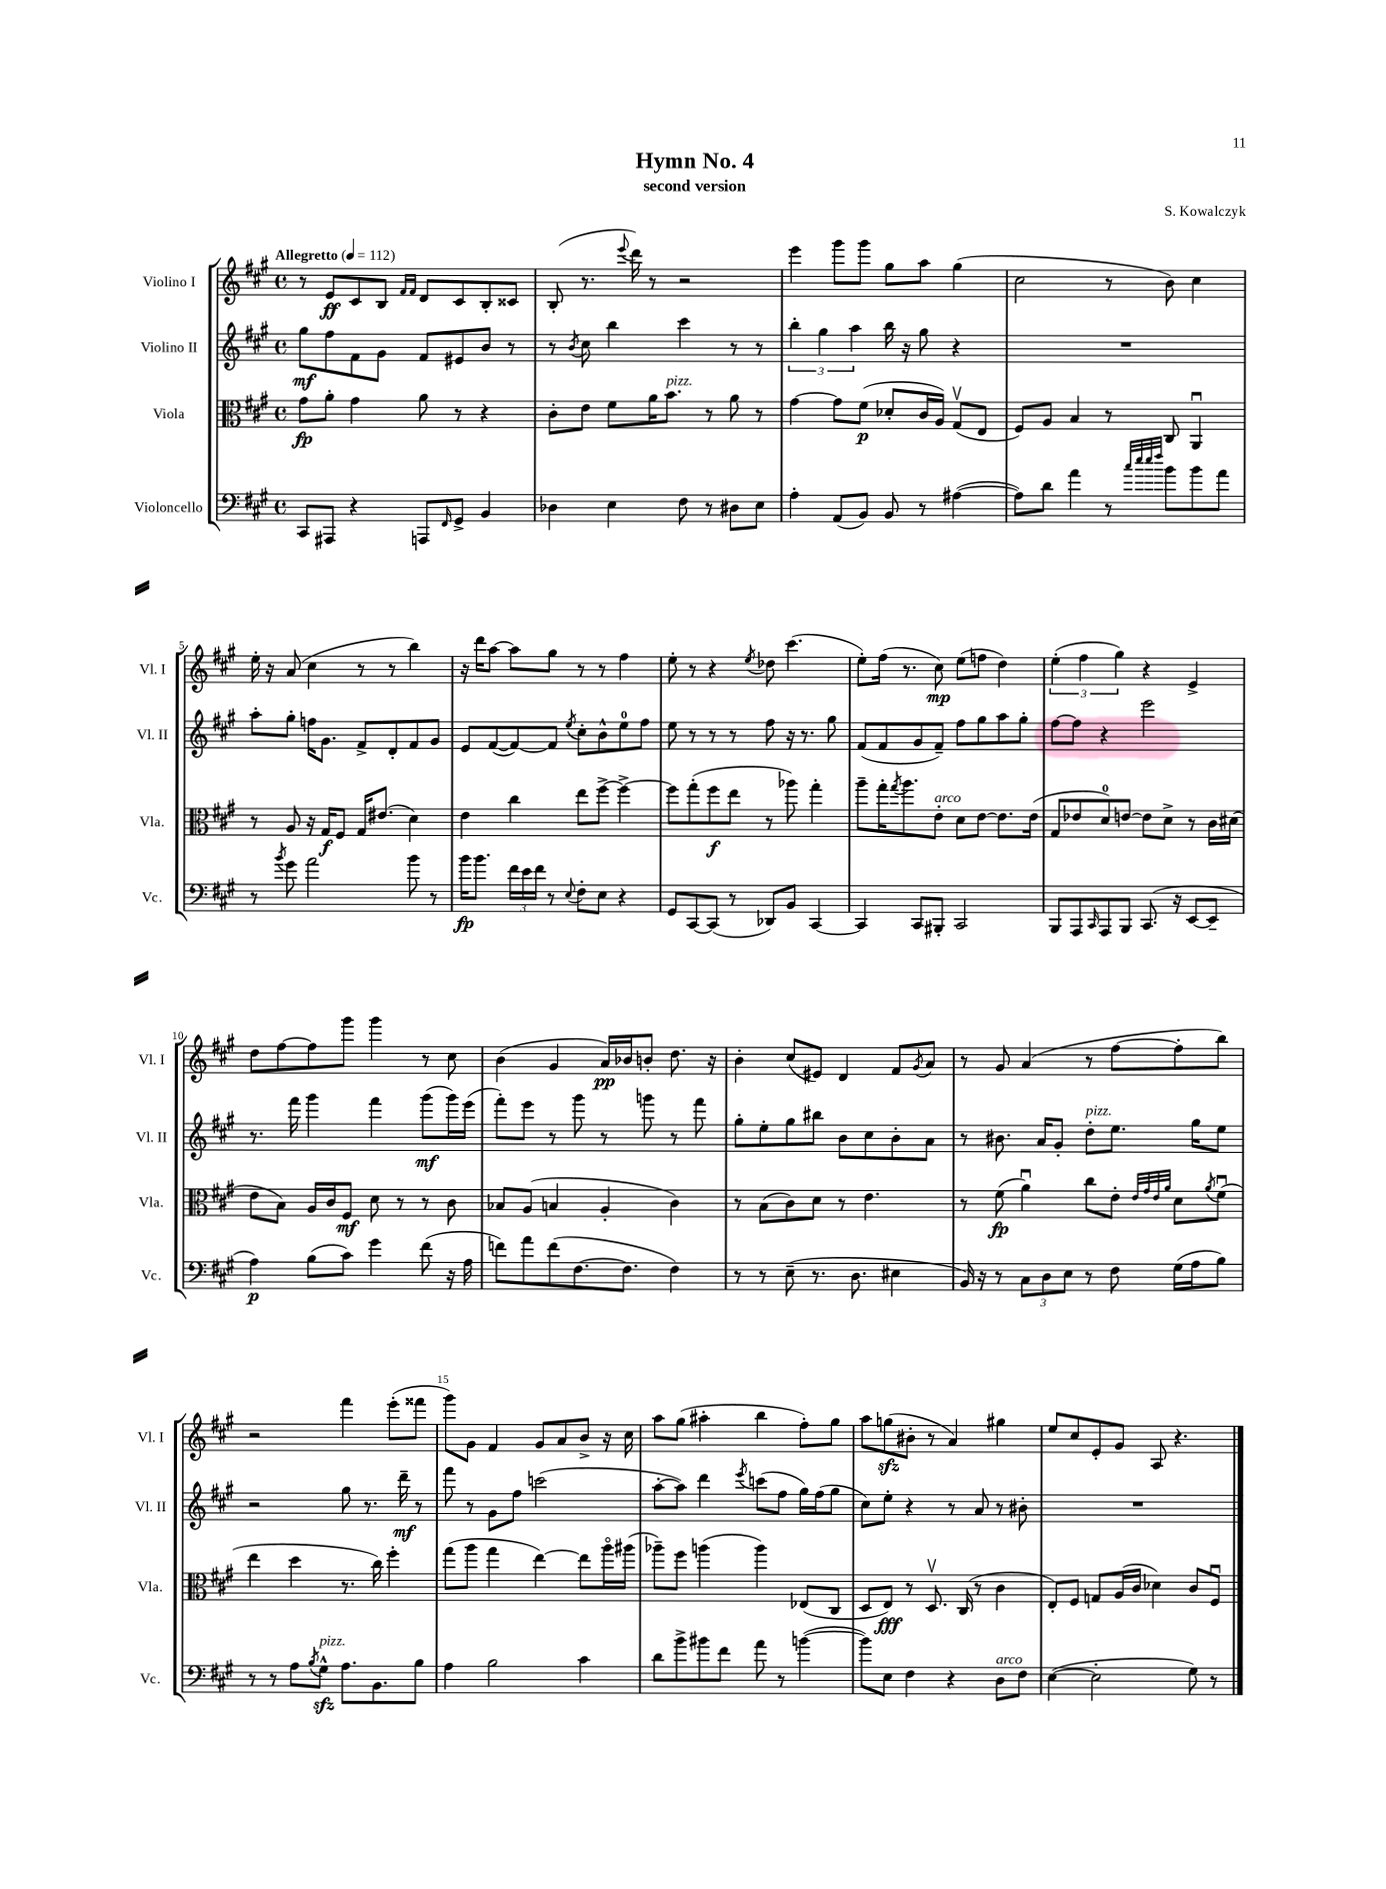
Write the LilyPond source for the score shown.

\header { title = "Hymn No. 4" composer = "S. Kowalczyk" subtitle = "second version" }
<<
\new StaffGroup <<
\new Staff = "s0" \with { instrumentName = "Violino I" shortInstrumentName = "Vl. I" } {
    \clef treble \key a \major \defaultTimeSignature \time 4/4 \tempo "Allegretto" 4 = 112
    r8 e'8\ff cis'8 b8 \grace { fis'16 fis'16 } d'8 cis'8 b8-. cisis'8 |
    b8-.( r8. \appoggiatura { e'''8 } d'''16) r8 r2 |
    e'''4 gis'''8 gis'''8 gis''8 a''8 gis''4( |
    cis''2 r8 b'8) cis''4 |
    e''16-. r16 a'8( cis''4 r8 r8 b''4) |
    r16 d'''16 a''8~ a''8 gis''8 r8 r8 fis''4 |
    e''8-. r8 r4 \acciaccatura { e''8 } des''8 cis'''4.( |
    e''8-.) fis''16( r8. cis''8\mp) e''8( f''8 d''4) |
    \tuplet 3/2 { e''4-.( fis''4 gis''4) } r4 e'4-> |
    d''8 fis''8~ fis''8 gis'''8 gis'''4 r8 cis''8 |
    b'4( gis'4 a'16\pp) bes'16 b'8-. d''8. r16 |
    b'4-. cis''8( eis'8) d'4 fis'8 \acciaccatura { gis'8 } a'8 |
    r8 gis'8 a'4( r8 fis''8~ fis''8-. b''8) |
    r2 fis'''4 e'''8-.( fisis'''8 |
    gis'''8) gis'8 fis'4 gis'8 a'8 b'8-> r16 cis''16 |
    a''8 gis''8( ais''4-. b''4 fis''8-.) gis''8 |
    a''8 g''8\sfz( bis'8-. r8 a'4) gis''4 |
    e''8 cis''8 e'8-. gis'8 a8 r4. \bar "|." |
}
\new Staff = "s1" \with { instrumentName = "Violino II" shortInstrumentName = "Vl. II" } {
    \clef treble \key a \major \defaultTimeSignature \time 4/4
    gis''8\mf fis''8 fis'8 gis'8 fis'8 eis'8 b'8 r8 |
    r8 \acciaccatura { b'8 } cis''8 b''4 cis'''4 r8 r8 |
    \tuplet 3/2 { b''4-. gis''4 a''4 } b''16 r16 gis''8 r4 |
    R1 |
    a''8-. gis''8-. f''16 gis'8. fis'8-> d'8-. fis'8 gis'8 |
    e'8 fis'8~( fis'8~) fis'8 \acciaccatura { e''8 } cis''8-. b'8-^ e''8-0 fis''8 |
    e''8 r8 r8 r8 fis''8 r16 r8. gis''8 |
    fis'8( fis'8 gis'8 fis'8--) fis''8 gis''8 a''8 gis''8-. |
    fis''8~ fis''8 r4 e'''2 |
    r8. fis'''16 gis'''4 fis'''4 gis'''8\mf( gis'''16) e'''16( |
    fis'''8-.) e'''8 r8 gis'''8 r8 g'''8 r8 fis'''8 |
    gis''8-. e''8-. gis''8 bis''8 b'8 cis''8 b'8-. a'8 |
    r8 bis'8. a'16 gis'8-. d''8-.^\markup { \italic "pizz." } e''8. gis''16 e''8 |
    r2 gis''8 r8. d'''16--\mf r8 |
    fis'''8 r8 gis'8 fis''8 c'''2( |
    a''8~-. a''8) d'''4 \acciaccatura { e'''8 } c'''8( fis''8 gis''16) fis''16( gis''8 |
    cis''8) e''8-. r4 r8 a'8 r8 bis'8-. |
    R1 \bar "|." |
}
\new Staff = "s2" \with { instrumentName = "Viola" shortInstrumentName = "Vla." } {
    \clef alto \key a \major \defaultTimeSignature \time 4/4
    gis'8\fp a'8-. gis'4 a'8 r8 r4 |
    cis'8-. e'8 fis'8 a'16 b'8.^\markup { \italic "pizz." } r8 a'8 r8 |
    gis'4~ gis'8 fis'8\p( des'8-. cis'16 a16) gis8\upbow( e8 |
    fis8) a8 b4 r8 cis8 a,4\downbow |
    r8 a8 r16 gis16\f fis8 gis16 eis'8.( d'4) |
    e'4 cis''4 e''8 fis''8~-> fis''4~-> |
    fis''8 gis''8-.( fis''8\f e''8 r8 aes''8) gis''4-. |
    a''8-- gis''16-. \acciaccatura { gis''8 } a''8. e'8-.^\markup { \italic "arco" } d'8 e'8~ e'8. e'16( |
    gis8 ees'8 d'8-0) e'8~ e'8 d'8-> r8 cis'16 dis'16( |
    e'8 b8) a16 cis'16 fis8\mf d'8 r8 r8 cis'8 |
    bes8 a8( b4 a4-. cis'4) |
    r8 b8( cis'8) d'8 r8 e'4. |
    r8 fis'8\fp( a'4\downbow) cis''8 e'8-. \grace { e'32 gis'32 e'32 a'32 } d'8 \acciaccatura { a'8 } fis'8\downbow( |
    e''4 d''4 r8. cis''16) fis''4-. |
    gis''8( a''8 gis''4 e''4~) e''8 a''16\flageolet ais''16( |
    aes''8--) fis''8 a''4( a''4) ees8( cis8 |
    d8 e8\fff) r8 d8.\upbow cis16( r8 cis'4 |
    e8-.) fis8 g8 a16( cis'16 des'4) cis'8 fis8\downbow \bar "|." |
}
\new Staff = "s3" \with { instrumentName = "Violoncello" shortInstrumentName = "Vc." } {
    \clef bass \key a \major \defaultTimeSignature \time 4/4
    cis,8 ais,,8 r4 a,,8 \grace { fis,16 } gis,8-> b,4 |
    des4 e4 fis8 r8 dis8 e8 |
    a4-. a,8( b,8) b,8 r8 ais4~( |
    ais8) d'8 a'4 r8 \grace { cis''32 e''32 e''32 fis''32 } b'8 b'8 a'8 |
    r8 \acciaccatura { b'8 } gis'8 a'2 b'8 r8 |
    b'16\fp b'8. \tuplet 3/2 { fis'16 e'16 fis'16 } r8 \appoggiatura { e8 } fis8-. e8 r4 |
    gis,8 cis,8~ cis,8( r8 des,8) b,8 cis,4~ |
    cis,4 cis,8 bis,,8-. cis,2 |
    b,,8 a,,8 \grace { cis,16 } a,,8 b,,8 cis,8.( r16 e,8~ e,8-- |
    a4\p) b8( cis'8) gis'4 fis'8( r16 a16 |
    f'8) a'8 f'8( fis8.~ fis8. fis4) |
    r8 r8 e8--( r8. d8. eis4 |
    b,16) r16 r8 \tuplet 3/2 { cis8 d8 e8 } r8 fis8 gis16( a16 b8) |
    r8 r8 a8 \acciaccatura { b8 } gis8-^\sfz^\markup { \italic "pizz." } a8. b,8. b8 |
    a4 b2 cis'4 |
    d'8 b'8-> bis'8 fis'8 a'8 r8 b'4~( |
    b'8) e8 fis4 r4 d8^\markup { \italic "arco" } fis8 |
    e4~( e2-. gis8) r8 \bar "|." |
}
>>
>>
\layout { \context { \Score \override BarNumber.break-visibility = ##(#f #t #t) barNumberVisibility = #(every-nth-bar-number-visible 5) } }
